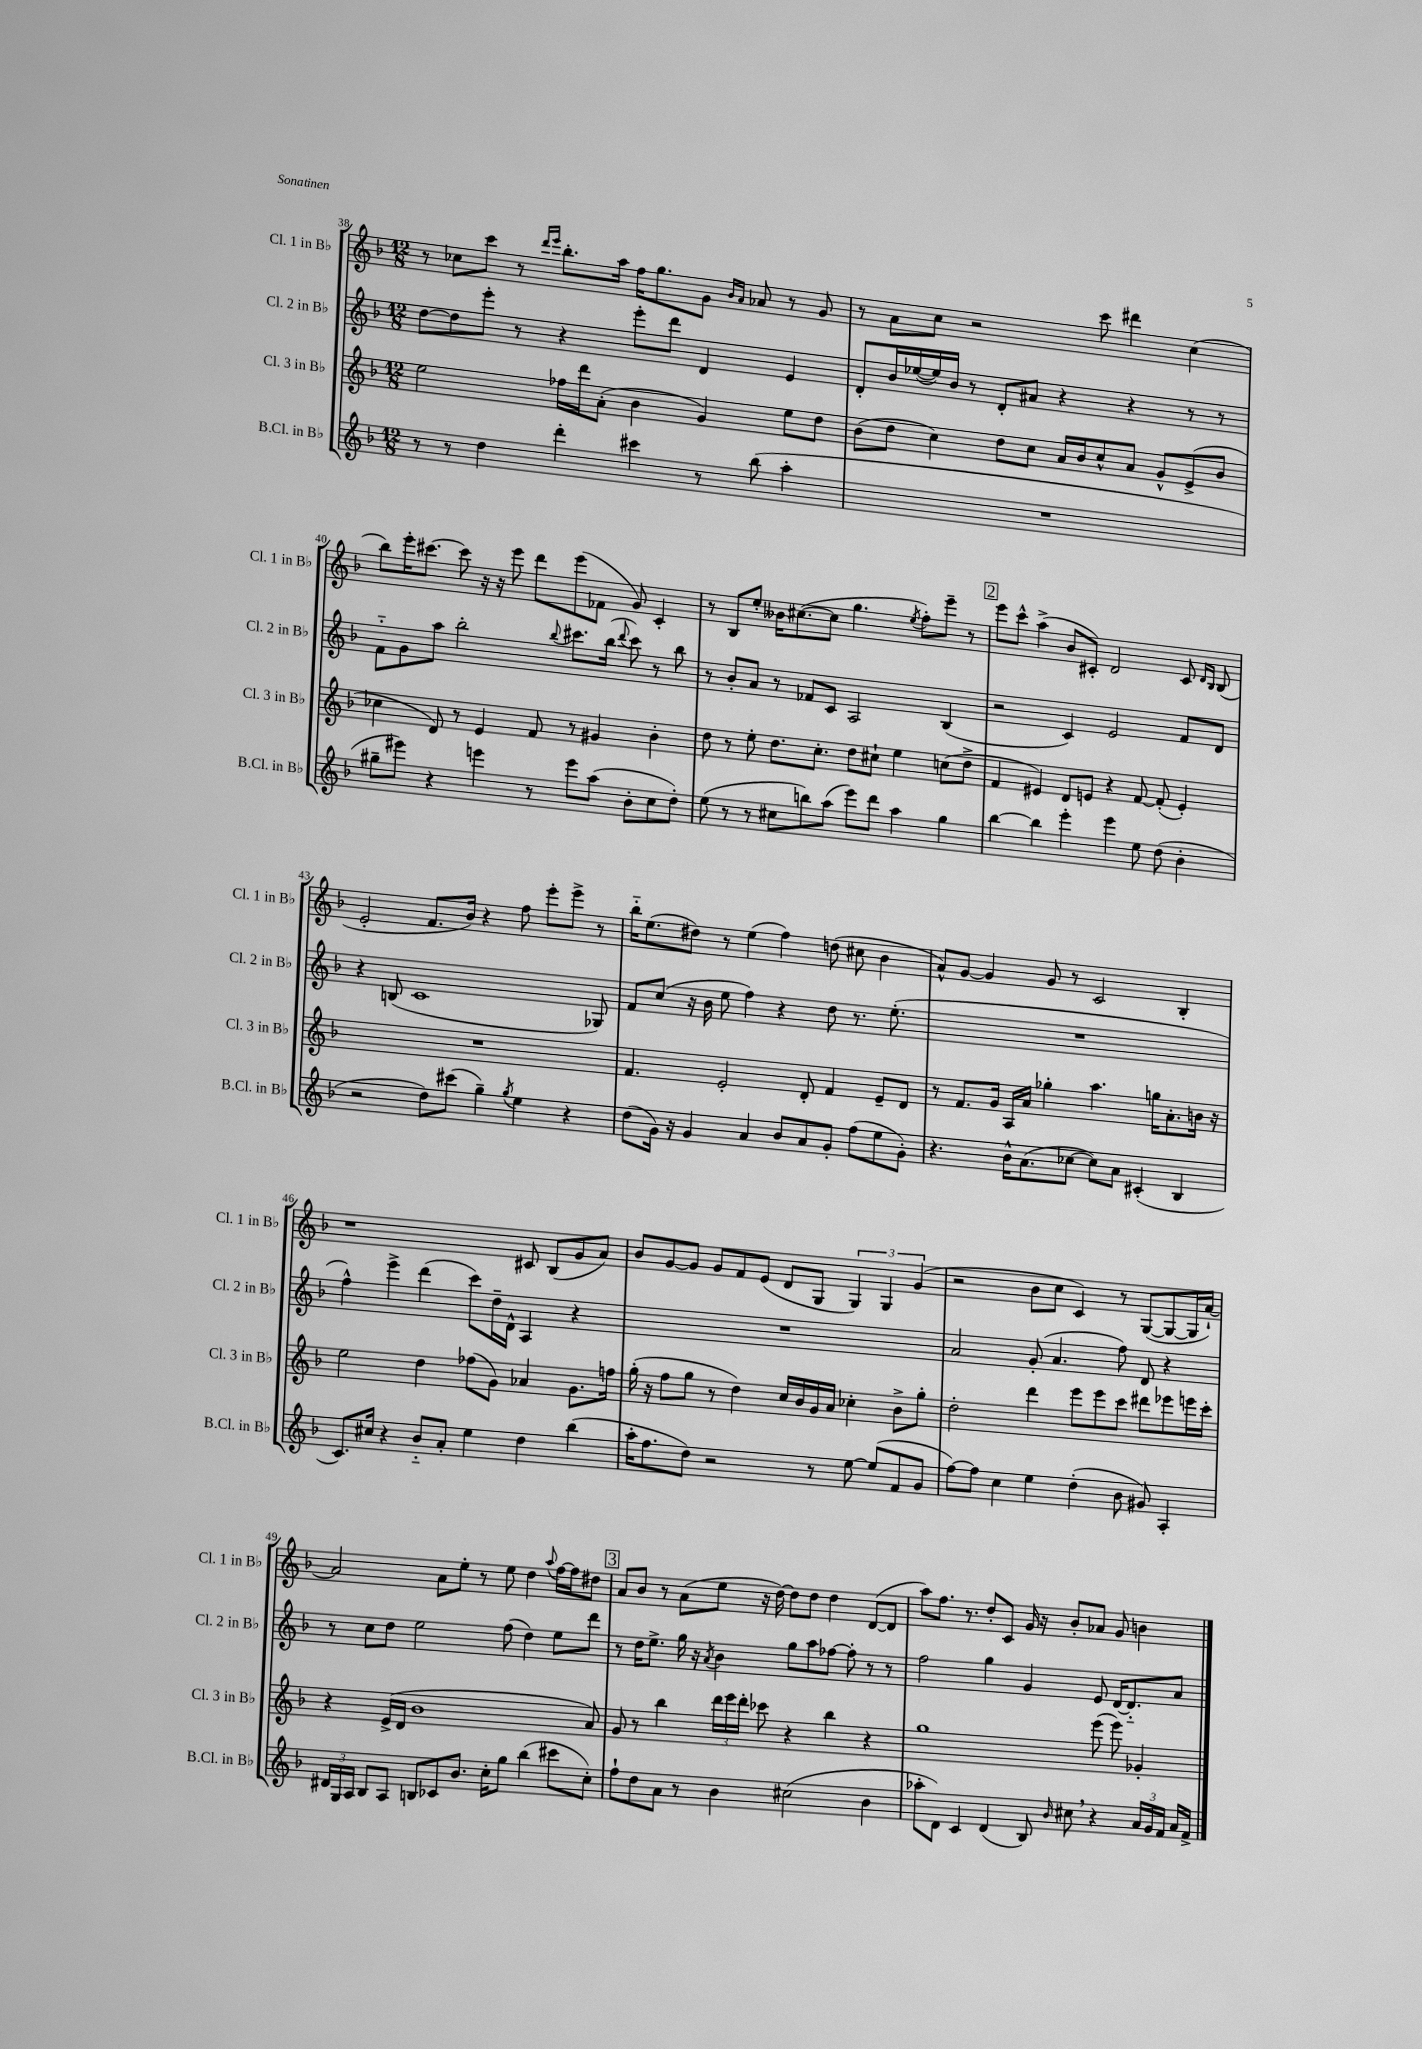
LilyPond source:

<<
\new StaffGroup <<
\new Staff = "s0" \with { instrumentName = "Cl. 1 in Bb" shortInstrumentName = "Cl. 1 in Bb" } {
    \clef treble \key f \major \numericTimeSignature \time 12/8
    \autoBeamOff r8 ces''8[ c'''8] r8 \grace { d'''16[ e'''16] } bes''8.[-. a''16] f''16[ g''8. g'8] \grace { bes'16[ a'16] } aes'8 r8 g'8 |
    r8 a'8[ c''8] r2 c'''8 dis'''4 c''4( |
    bes''8[) e'''16-. cis'''8.]~ cis'''8 r16 r16 e'''8 d'''8[ e'''8( fes'8] g'8) c'4-. |
    r8 bes8[ e''8]-. beses'16[ cis''8.~( cis''8] g''4. \acciaccatura { e''8 } f''8[-.) e'''8]-- r8 |
    \mark \markup { \box "2" } e'''8[ c'''8]-^ a''4->( bes'8[ cis'8]-.) d'2 cis'8 \grace { d'16[ bes16] } bes8( |
    e'2-. f'8.[ bes'16]) r4 f''8 e'''8[-. e'''8]-> r8 |
    bes''16[-_ e''8.( dis''8]) r8 e''4( f''4) d''8( cis''8 bes'4 |
    a'8[-^) g'8]~ g'4 g'8 r8 c'2 bes4-. |
    r1 cis'8 bes8[( g'8 a'8]) |
    bes'8[ g'8~ g'8] g'8[ f'8 e'8]( d'8[ g8] \tuplet 3/2 { g4) g4 g'4( } |
    r2 bes'8[ c''8] c'4) r8 g8[~( g8~ g16 a'16]~-!) |
    a'2 a'8[ e''8]-. r8 e''8 d''4 \appoggiatura { a''8 } f''16[~ f''16 dis''8] |
    \mark \markup { \box "3" } a'8[ bes'8] r8 a'8[( e''8] r16 d''16~) d''8[ d''8] d''4 d'8[~( d'8] |
    a''8[) f''8.] r8. d''8[-. c'8] g'16 r16 bes'8[-. aes'8] g'8 b'4 \bar "|." |
}
\new Staff = "s1" \with { instrumentName = "Cl. 2 in Bb" shortInstrumentName = "Cl. 2 in Bb" } {
    \clef treble \key f \major \numericTimeSignature \time 12/8
    \autoBeamOff d''8[~ d''8 e'''8]-. r8 r4 e'''8[-. d'''8] d'4 e'4 |
    d'8[-. bes'16 ees''16~( ees''16) bes'16] r8 d'8[-. ais'8] r4 r4 r8 r8 |
    f'8[-_ g'8 a''8] bes''2-. \appoggiatura { bes''8 } cis'''8.[ bes''16]( \appoggiatura { d'''8 } cis'''8) r8 bes''8 |
    r8 bes'8[-. a'8] r8 fes'8[ c'8] a2 bes4( |
    \mark \markup { \box "2" } r2 c'4) e'2 f'8[ d'8] |
    r4 b8( c'1 ges8) |
    f'8[ c''8]( r16 bes'16 e''8 f''4) r4 d''8 r8. e''8.-.( |
    R1. |
    f''4-^) e'''4-> d'''4( c'''8[) d''16-- d'16]-^ a4 r4 |
    R1. |
    a'2 g'8-.( a'4. f''8) d'8 r4 |
    r8 c''8[ d''8] e''2 f''8( d''4) e''8[ d'''8] |
    \mark \markup { \box "3" } r8 d''16[ e''8.]-> g''16 r16 \acciaccatura { a'8 } bes'4 g''8[ a''8 fes''8]~ fes''8-. r8 r8 |
    f''2 g''4 g'4 e'8 d'16[~ d'8.-_ a'8] \bar "|." |
}
\new Staff = "s2" \with { instrumentName = "Cl. 3 in Bb" shortInstrumentName = "Cl. 3 in Bb" } {
    \clef treble \key f \major \numericTimeSignature \time 12/8
    \autoBeamOff e''2 fes''16[ d'''16 a'8]-.( bes'4 g'4) e''8[ d''8] |
    bes'8[( d''8] c''4) d''8[ c''8] a'16[ bes'16 c''8-^ a'8] g'8[-^ e'8->( bes'8] |
    ces''4 d'8) r8 e'4 f'8 r8 gis'4 bes'4-. |
    d''8 r8 e''8-. d''8.[ c''8.]-. d''8[ cis''8]-! e''4 c''8[( d''8]-> |
    \mark \markup { \box "2" } f'4 eis'4) d'8[ e'8] r4 f'8~ f'8-.( e'4-.) |
    R1. |
    f'4. e'2-. d'8-. f'4 e'8[-- d'8] |
    r8 f'8.[ g'16] a16[ a'16] ges''4-. a''4. g''16[ a'8.-. b'16] r16 |
    e''2 d''4 fes''8[( g'8]) aes'4 g'8.[ f''16] |
    g''16-.( r16 f''8[ g''8] r8 d''4) c''16[ bes'16 g'16 a'16] ces''4-. bes'8[-> g''8]-. |
    d''2-. d'''4 e'''8[ e'''8 c'''8] dis'''8[ ees'''8 e'''16 c'''16]-. |
    r4 e'16[->( d'16] bes'1 a'8) |
    \mark \markup { \box "3" } g'8 r8 bes''4 \tuplet 3/2 { d'''16[ e'''16 d'''16]-. } ces'''8 r4 bes''4 r4 |
    g''1 e'''8( e'''8) ges'4-. \bar "|." |
}
\new Staff = "s3" \with { instrumentName = "B.Cl. in Bb" shortInstrumentName = "B.Cl. in Bb" } {
    \clef treble \key f \major \numericTimeSignature \time 12/8
    \autoBeamOff r8 r8 d''4 d'''4-. cis'''4 r8 bes''8( a''4-. |
    R1. |
    gis''8[-- eis'''8]) r4 e'''4 r8 e'''8[ a''8]( bes'8[-. c''8 d''8]-.) |
    e''8( r8 r8 cis''8[ b''8) a''8]( e'''8[) d'''8] a''4 g''4 |
    \mark \markup { \box "2" } bes''4~ bes''4 e'''4-. e'''4 e''8 d''8( bes'4-. |
    r2 d''8[) cis'''8]( g''4--) \acciaccatura { g''8 } e''4 r4 |
    d''8[( g'16]) r16 g'4 a'4 bes'8[ a'8 g'8]-. f''8[( e''8 g'8]-.) |
    r4. bes'16[-^ a'8.( ces''8]~ ces''8[) a'8] cis'4-.( bes4 |
    c'8.[) cis''16] r4 bes'8[-_ a'8]-. e''4 d''4 bes''4( |
    a''16[-. f''8. d''8]) r2 r8 e''8~ e''8[( f'8 g'8] |
    f''8[~) f''8] c''4 e''4 d''4-.( bes'8 gis'8) a4-. |
    \tuplet 3/2 { dis'16[ g16 a16] } bes8[ a8] b8[ ces'8 bes'8.] c''16[-. g''8] bes''4( cis'''8[ c''8]-.) |
    \mark \markup { \box "3" } f''8[-! d''8 a'8] r8 bes'4 cis''2( bes'4 |
    aes''8[-. d'8]) c'4 d'4( bes8) \grace { bes'16 } cis''8 \breathe r4 \tuplet 3/2 { a'16[ g'16 f'16] } a'16[ f'16]-> \bar "|." |
}
>>
>>
\layout { \context { \Score currentBarNumber = #38 } }
